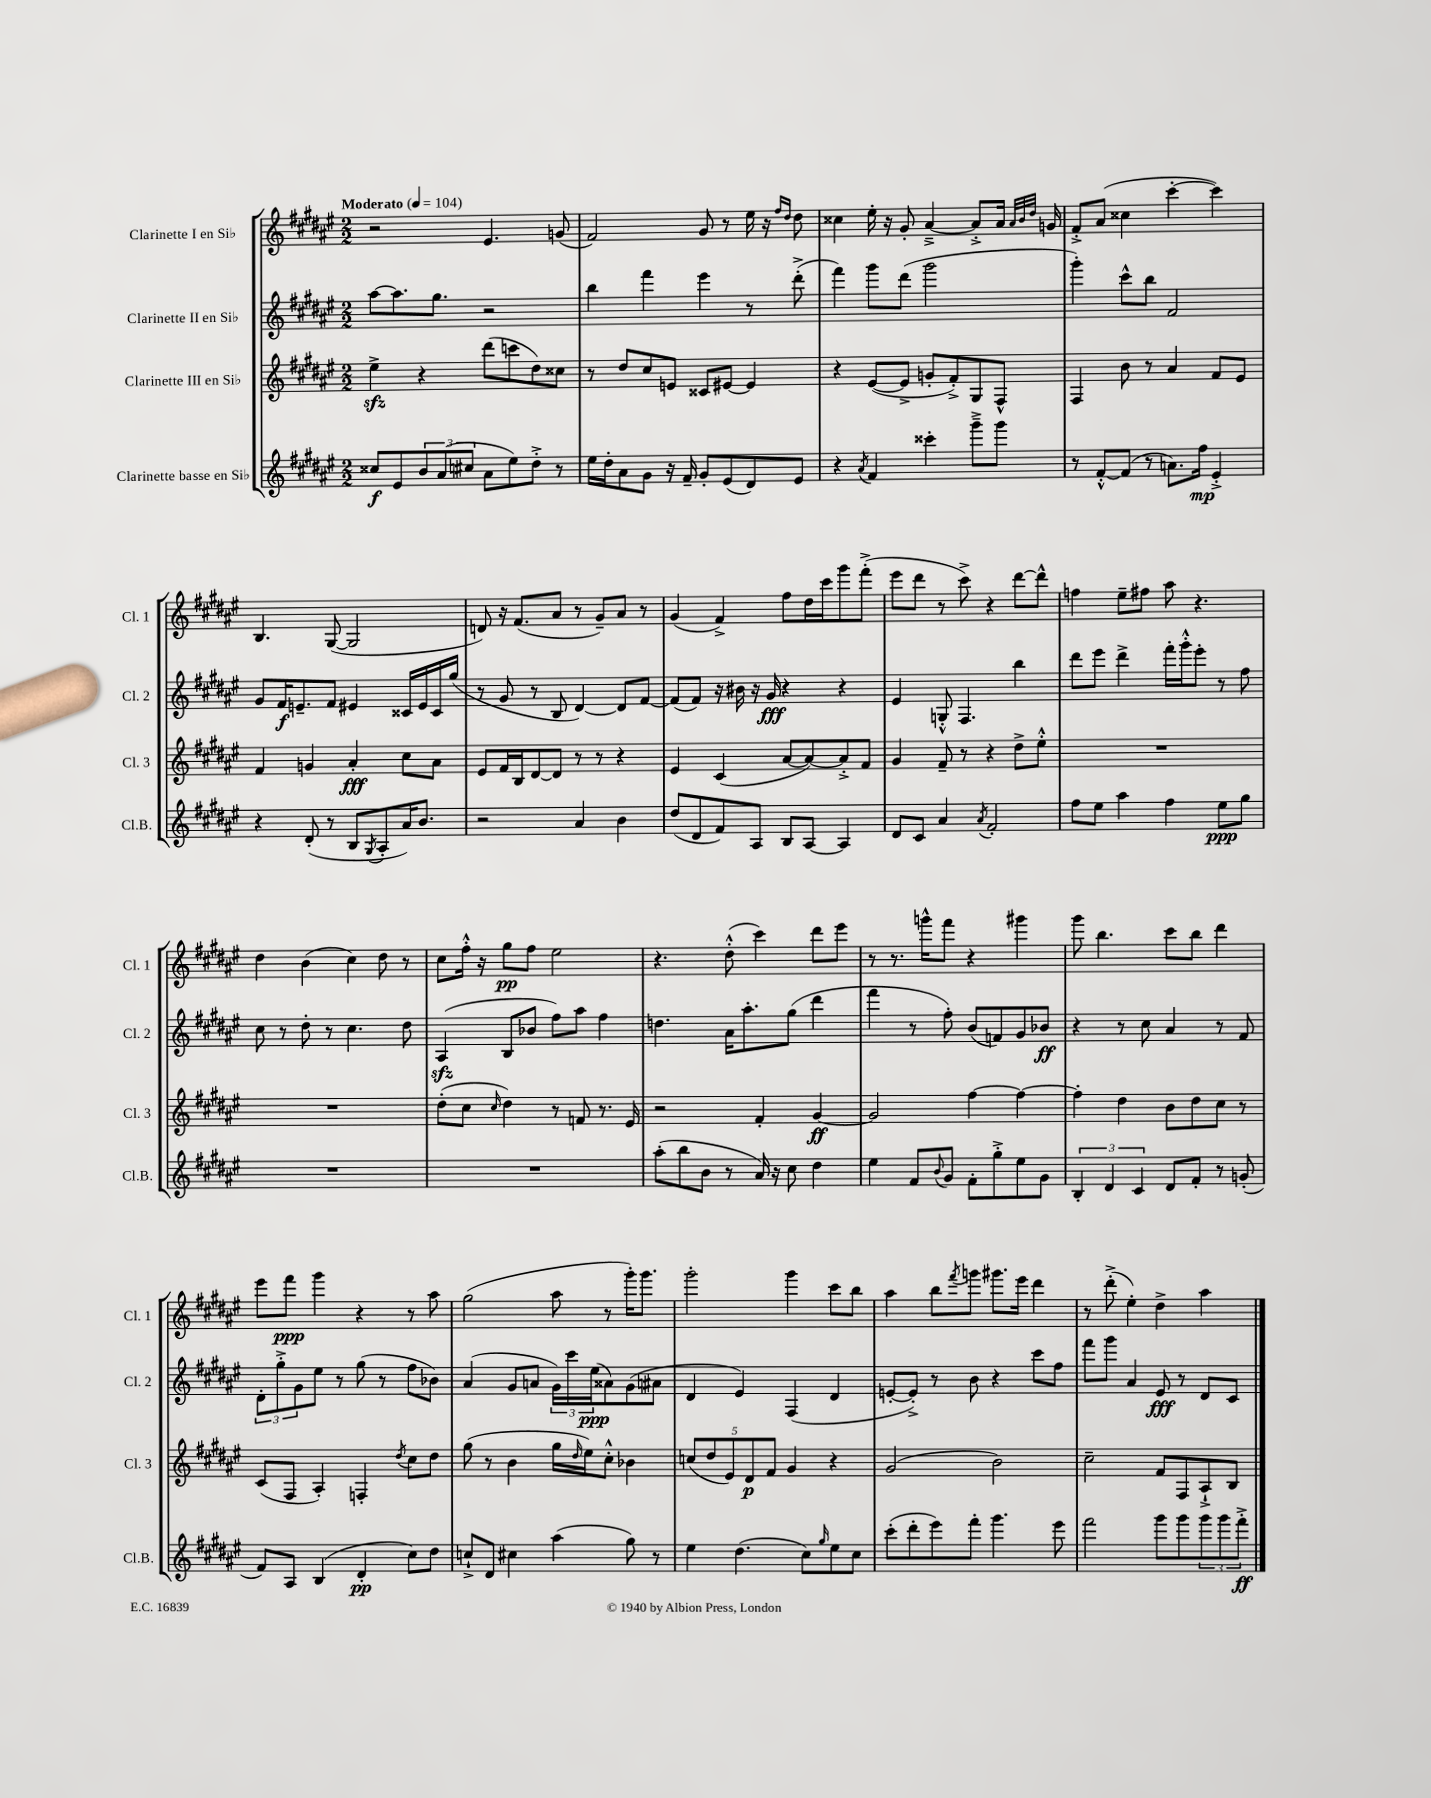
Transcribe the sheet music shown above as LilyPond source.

<<
\new StaffGroup <<
\new Staff = "s0" \with { instrumentName = "Clarinette I en Sib" shortInstrumentName = "Cl. 1" } {
    \clef treble \key fis \major \numericTimeSignature \time 2/2 \tempo "Moderato" 4 = 104
    r2 eis'4. g'8( |
    fis'2) gis'8 r8 eis''16 r16 \grace { fis''16 dis''16 } dis''8 |
    cisis''4 eis''16-. r16 gis'8-. ais'4~---> ais'8-.-> ais'16 \grace { ais'32 b'32 dis''32 } g'16 |
    fis'8-.-> ais'8( cisis''4 cis'''4~-. cis'''4) |
    b4. gis8~( gis2 |
    d'8) r16 fis'8.( ais'8 r8 gis'8--) ais'8 r8 |
    gis'4( fis'4->) fis''8 dis''16 cis'''16 gis'''8 fis'''8-.->( |
    eis'''8 dis'''8 r8 cis'''8->) r4 dis'''8~ dis'''8-^ |
    f''4 eis''8-- fis''8 ais''8 r4. |
    dis''4 b'4( cis''4) dis''8 r8 |
    cis''8 fis''16-.-^ r16 gis''8\pp fis''8 eis''2 |
    r4. dis''8-.-^( cis'''4) dis'''8 eis'''8 |
    r8 r8. g'''16-^ fis'''8 r4 gis'''4 |
    gis'''8 b''4. cis'''8 b''8 dis'''4 |
    eis'''8 fis'''8\ppp gis'''4 r4 r8 ais''8 |
    gis''2( ais''8 r8 gis'''16-.) gis'''8. |
    gis'''2-. gis'''4 cis'''8 b''8 |
    ais''4 b''8 \acciaccatura { fis'''8 } g'''8 gis'''8. eis'''16 dis'''4 |
    r8 dis'''8-.->( eis''4-.) dis''4-> ais''4 \bar "|." |
}
\new Staff = "s1" \with { instrumentName = "Clarinette II en Sib" shortInstrumentName = "Cl. 2" } {
    \clef treble \key fis \major \numericTimeSignature \time 2/2
    ais''8~ ais''8. gis''8. r2 |
    b''4 fis'''4 eis'''4 r8 dis'''8-.->( |
    fis'''4) gis'''8 dis'''8( gis'''2 |
    gis'''4-.) cis'''8-^ b''8 fis'2 |
    gis'8 fis'16\f e'8.-- fis'8 eis'4 cisis'16 eis'16 cisis'16 gis''16( |
    r8 gis'8 r8 b8 dis'4~) dis'8 fis'8~ |
    fis'8( fis'8) r16 bis'16 r16 gis'16\fff r4 r4 |
    eis'4 g8-.-^ fis4. b''4 |
    dis'''8 eis'''8 dis'''4-> fis'''16-. gis'''16-.-^ eis'''8-. r8 fis''8 |
    cis''8 r8 dis''8-. r8 cis''4. dis''8 |
    ais4\sfz( b8 bes'8 fis''8) ais''8 fis''4 |
    d''4. ais'16 ais''8.-. gis''8( dis'''4 |
    fis'''4 r8 fis''8-.) b'8( f'8) gis'8 bes'8\ff |
    r4 r8 cis''8 ais'4 r8 fis'8 |
    \tuplet 3/2 { dis'8-. gis''8-.-> gis'8 } eis''8 r8 gis''8( r8 fis''8 bes'8) |
    ais'4( gis'8 a'8 \tuplet 3/2 { gis'16) cis'''16 eis''16\ppp( } aisis'8) gis'8( ais'8 |
    dis'4 eis'4) fis4( dis'4 |
    e'8~-. e'8-.->) r8 b'8 r4 cis'''8 fis''8 |
    fis'''8 gis'''8 ais'4 eis'8\fff r8 dis'8 cis'8 \bar "|." |
}
\new Staff = "s2" \with { instrumentName = "Clarinette III en Sib" shortInstrumentName = "Cl. 3" } {
    \clef treble \key fis \major \numericTimeSignature \time 2/2
    eis''4->\sfz r4 dis'''8( c'''8 dis''8) cisis''8 |
    r8 dis''8 cis''8 e'8 cisis'8 eis'8~ eis'4 |
    r4 eis'8~( eis'8-> g'8-. fis'8-.->) gis8 fis8-^ |
    fis4 b'8 r8 ais'4 fis'8 eis'8 |
    fis'4 g'4 ais'4-.\fff cis''8 ais'8 |
    eis'8 fis'16 b16 dis'8~ dis'8 r8 r8 r4 |
    eis'4 cis'4( ais'8~ ais'8~) ais'8-.-> fis'8 |
    gis'4 fis'8-- r8 r4 dis''8-> eis''8-.-^ |
    R1 |
    R1 |
    dis''8-.( cis''8 \grace { cis''16 } dis''4) r8 f'8 r8. eis'16 |
    r2 fis'4-. gis'4~\ff |
    gis'2 fis''4~ fis''4~ |
    fis''4-. dis''4 b'8 dis''8 cis''8 r8 |
    cis'8( fis8 ais4-.) f4-. \acciaccatura { dis''8 } cis''8 dis''8 |
    gis''8( r8 b'4 gis''16 \grace { dis''16 } eis''16) cis''8-.-^ bes'4 |
    \tuplet 5/4 { c''8( dis''8 eis'8) dis'8\p fis'8 } gis'4 r4 |
    gis'2( b'2) |
    cis''2-- fis'8 fis8 ais8-!-> b8 \bar "|." |
}
\new Staff = "s3" \with { instrumentName = "Clarinette basse en Sib" shortInstrumentName = "Cl.B." } {
    \clef treble \key fis \major \numericTimeSignature \time 2/2
    cisis''8\f eis'8 \tuplet 3/2 { b'8 ais'8( cis''8 } ais'8 eis''8) dis''8-.-> r8 |
    eis''16 dis''16-. ais'8 gis'8 r16 fis'16-- gis'8-. eis'8( dis'8) eis'8 |
    r4 \acciaccatura { ais'8 } fis'4 cisis'''4-. gis'''8---> gis'''8 |
    r8 fis'8~-.-^ fis'8( r8 a'8.) fis''16\mp eis'4-.-> |
    r4 dis'8-.( r8 b8 \acciaccatura { gis8 } ais8-. ais'16) b'8. |
    r2 ais'4 b'4 |
    dis''8( dis'8 fis'8) ais8 b8 ais8~ ais4 |
    dis'8 cis'8 ais'4 \acciaccatura { ais'8 } fis'2-. |
    fis''8 eis''8 ais''4 fis''4 eis''8\ppp gis''8 |
    R1 |
    R1 |
    ais''8-.( b''8 b'8 r8 ais'16) r16 cis''8 dis''4 |
    eis''4 fis'8 \appoggiatura { b'8 } gis'8 fis'8-. gis''8-.-> eis''8 gis'8 |
    \tuplet 3/2 { b4-. dis'4 cis'4 } dis'8 fis'8-. r8 g'8-.( |
    fis'8) ais8 b4( dis'4-.\pp cis''8) dis''8 |
    c''8-!-> dis'8 cis''4 ais''4( gis''8) r8 |
    eis''4 dis''4.( cis''8) \grace { gis''16 } eis''8 cis''8 |
    cis'''8-.( dis'''8-. eis'''8) fis'''8-. gis'''4. eis'''8 |
    fis'''2 gis'''8 gis'''8 \tuplet 3/2 { gis'''8 gis'''8 fis'''8-.->\ff } \bar "|." |
}
>>
>>
\layout { \context { \Score \remove "Bar_number_engraver" } }
